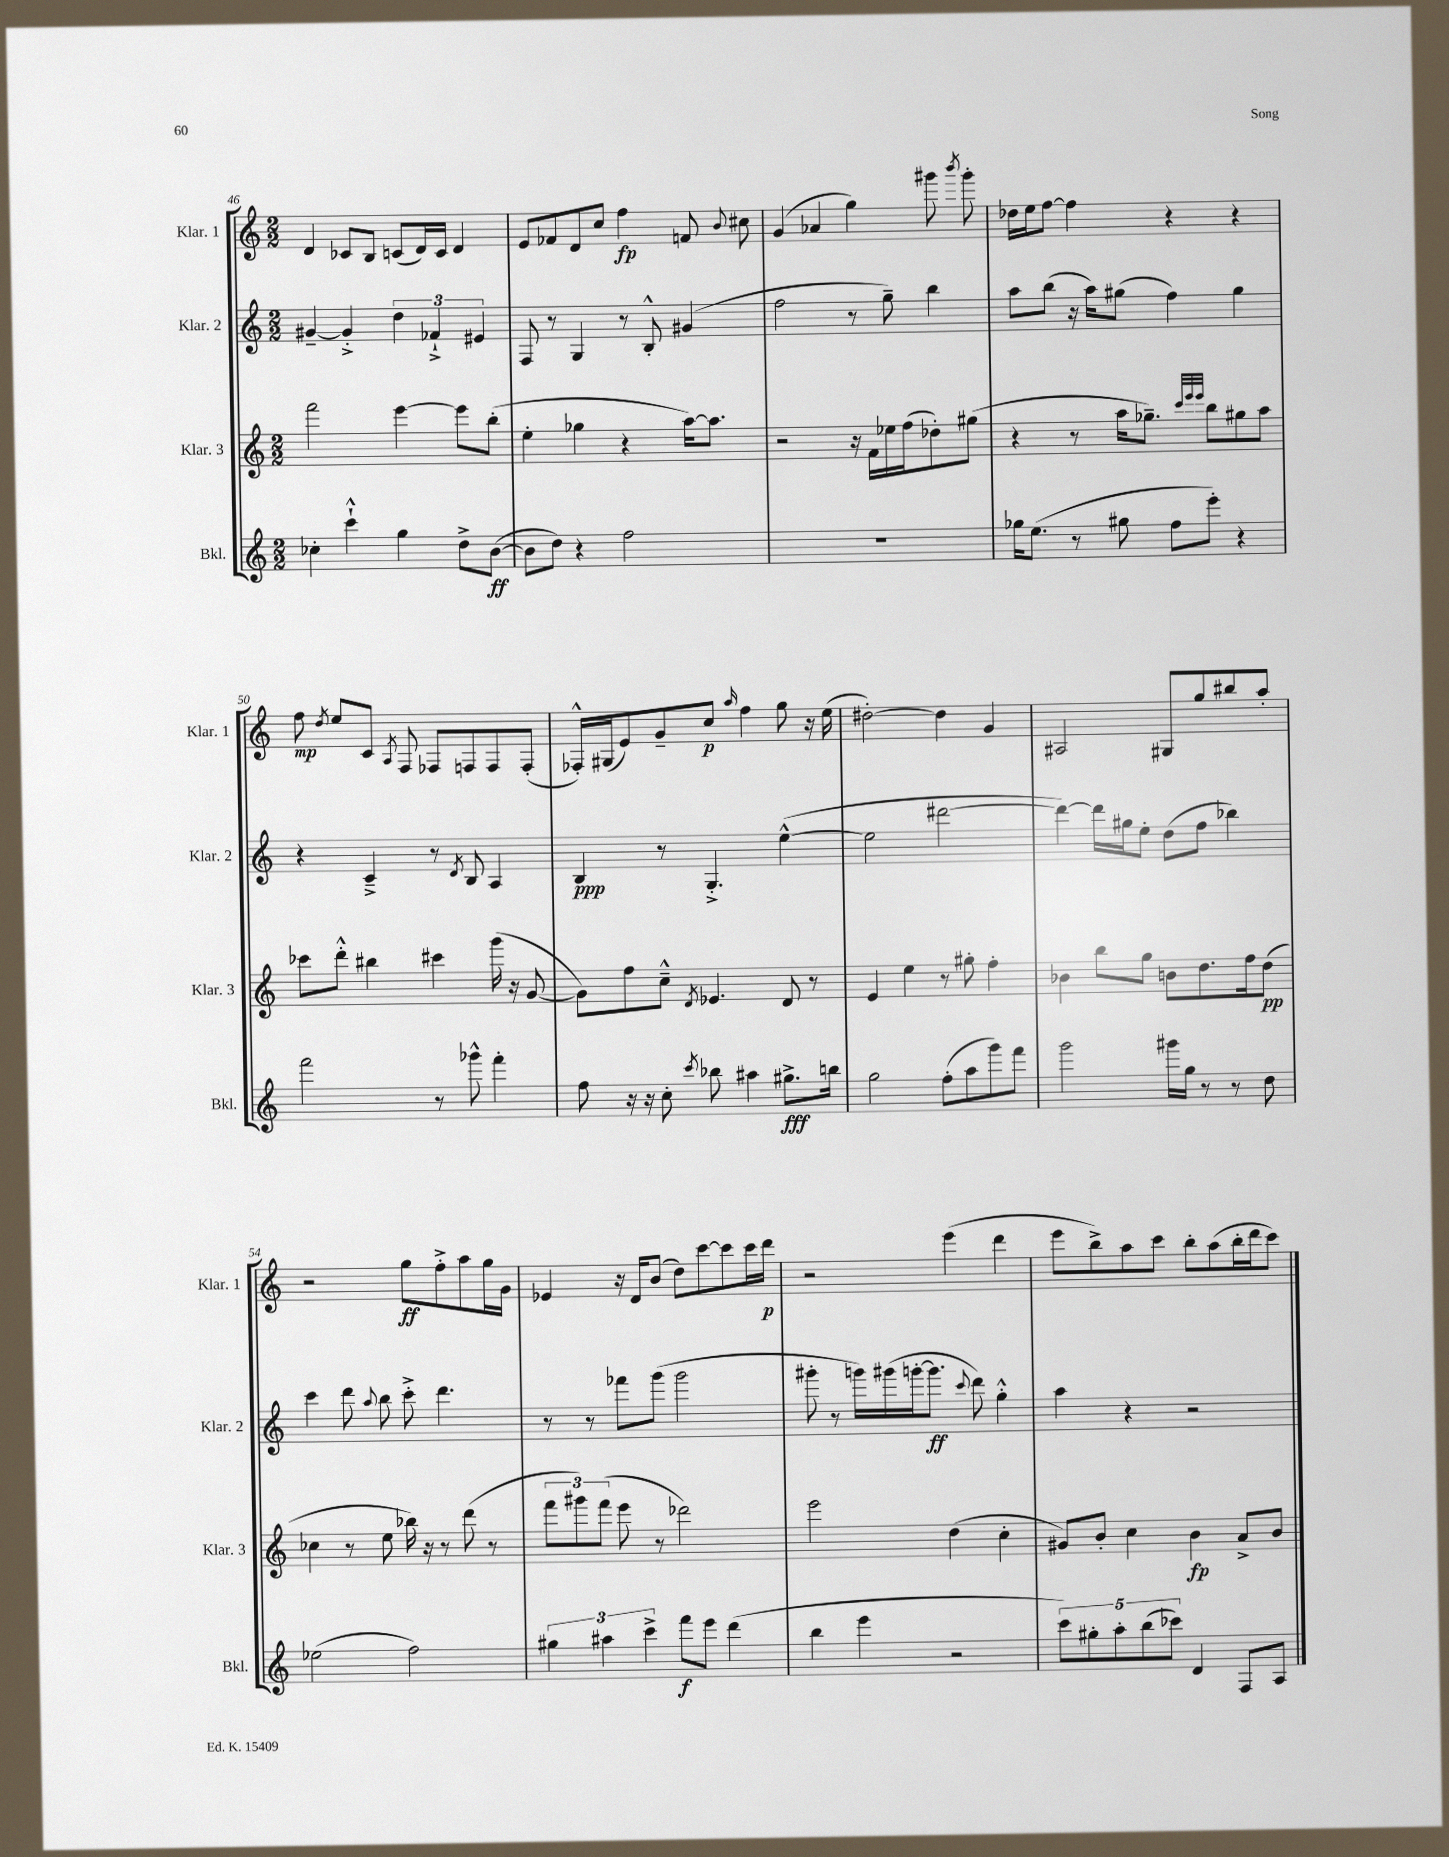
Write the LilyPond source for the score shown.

<<
\new StaffGroup <<
\new Staff = "s0" \with { instrumentName = "Klar. 1" shortInstrumentName = "Klar. 1" } {
    \clef treble \key c \major \numericTimeSignature \time 2/2
    \autoBeamOff d'4 ces'8[ b8] c'8[( d'16) c'16] d'4 |
    e'8[ fes'8 d'8 c''8] f''4\fp f'8 \appoggiatura { b'8 } cis''8 |
    g'4( aes'4 g''4) gis'''8 \acciaccatura { b'''8 } gis'''8-. |
    des''16[ e''16 f''8]~ f''4 r4 r4 |
    f''8\mp \acciaccatura { d''8 } e''8[ c'8] \acciaccatura { a8 } f8 fes8[ f8 f8 f8]-.( |
    fes16[-.-^) gis16( e'8) g'8-- c''8]\p \grace { a''16 } f''4 g''8 r16 e''16( |
    dis''2~-.) dis''4 g'4 |
    ais2 gis8[ g''8 bis''8 a''8]-. |
    r2 g''8[\ff f''8-.-> a''8 g''16 g'16] |
    ees'4 r16 d'16[ b'8]( d''8[) c'''8~ c'''8 c'''16 d'''16]\p |
    r2 e'''4( d'''4 |
    e'''8[ b''8->) a''8 c'''8] b''8[-. a''8( b''16-. d'''16 c'''8]) \bar "|." |
}
\new Staff = "s1" \with { instrumentName = "Klar. 2" shortInstrumentName = "Klar. 2" } {
    \clef treble \key c \major \numericTimeSignature \time 2/2
    \autoBeamOff gis'4~-- gis'4-.-> \tuplet 3/2 { d''4 fes'4-!-> eis'4 } |
    f8 r8 g4 r8 b8-.-^ gis'4( |
    f''2 r8 g''8--) b''4 |
    a''8[ b''8]( r16 a''16[) gis''8]( f''4) gis''4 |
    r4 c'4---> r8 \acciaccatura { d'8 } b8 a4 |
    b4\ppp r8 g4.-.-> e''4~-^( |
    e''2 dis'''2~ |
    dis'''4~) dis'''16[ gis''16 e''8]-. d''8[( f''8] bes''4) |
    c'''4 d'''8 \appoggiatura { a''8 } b''8 c'''8-.-> d'''4. |
    r8 r8 fes'''8[ g'''8]( g'''2 |
    gis'''8-. r8 g'''16[) gis'''16( g'''16~-. g'''8.]\ff \appoggiatura { c'''8 } d'''8) g''4-.-^ |
    a''4 r4 r2 \bar "|." |
}
\new Staff = "s2" \with { instrumentName = "Klar. 3" shortInstrumentName = "Klar. 3" } {
    \clef treble \key c \major \numericTimeSignature \time 2/2
    \autoBeamOff f'''2 e'''4~ e'''8[ b''8]-.( |
    e''4-. ges''4 r4 a''16[~) a''8.] |
    r2 r16 f'16[ ees''16 f''16( des''8-.) gis''8]( |
    r4 r8 a''16[ ges''8.]--) \grace { c'''32[ e'''32 e'''32] } b''8[ gis''8 a''8] |
    ces'''8[ d'''8]-.-^ bis''4 cis'''4 g'''16( r16 g'8~ |
    g'8[) f''8 c''8]---^ \acciaccatura { d'8 } ees'4. d'8 r8 |
    e'4 e''4 r8 gis''8-. f''4-. |
    bes'4 b''8[ g''8] b'8[ d''8. f''16 d''8]\pp( |
    ces''4 r8 e''8 bes''16) r16 r8 d'''8( r8 |
    \tuplet 3/2 { f'''8[ gis'''8) f'''8]( } e'''8 r8 des'''2) |
    e'''2 d''4( c''4-. |
    gis'8[) b'8]-. c''4 b'4\fp a'8[-> b'8] \bar "|." |
}
\new Staff = "s3" \with { instrumentName = "Bkl." shortInstrumentName = "Bkl." } {
    \clef treble \key c \major \numericTimeSignature \time 2/2
    \autoBeamOff ces''4-. c'''4-!-^ g''4 d''8[-> b'8]~\ff( |
    b'8[ d''8]) r4 f''2 |
    R1 |
    ges''16[ e''8.]( r8 gis''8 f''8[ e'''8]-.) r4 |
    f'''2 r8 ges'''8-^ f'''4-. |
    f''8 r16 r16 c''8-. \acciaccatura { c'''8 } bes''8 ais''4 gis''8.[->\fff b''16] |
    g''2 f''8[-.( a''8 g'''8) f'''8] |
    g'''2 gis'''16[ g''16] r8 r8 d''8 |
    ees''2( f''2) |
    \tuplet 3/2 { gis''4 ais''4 c'''4-> } f'''8[\f e'''8] d'''4( |
    b''4 e'''4 r2 |
    \tuplet 5/4 { c'''8[) gis''8-. a''8-. b''8( ces'''8]) } d'4 f8[ a8] \bar "|." |
}
>>
>>
\layout { \context { \Score currentBarNumber = #46 } }
